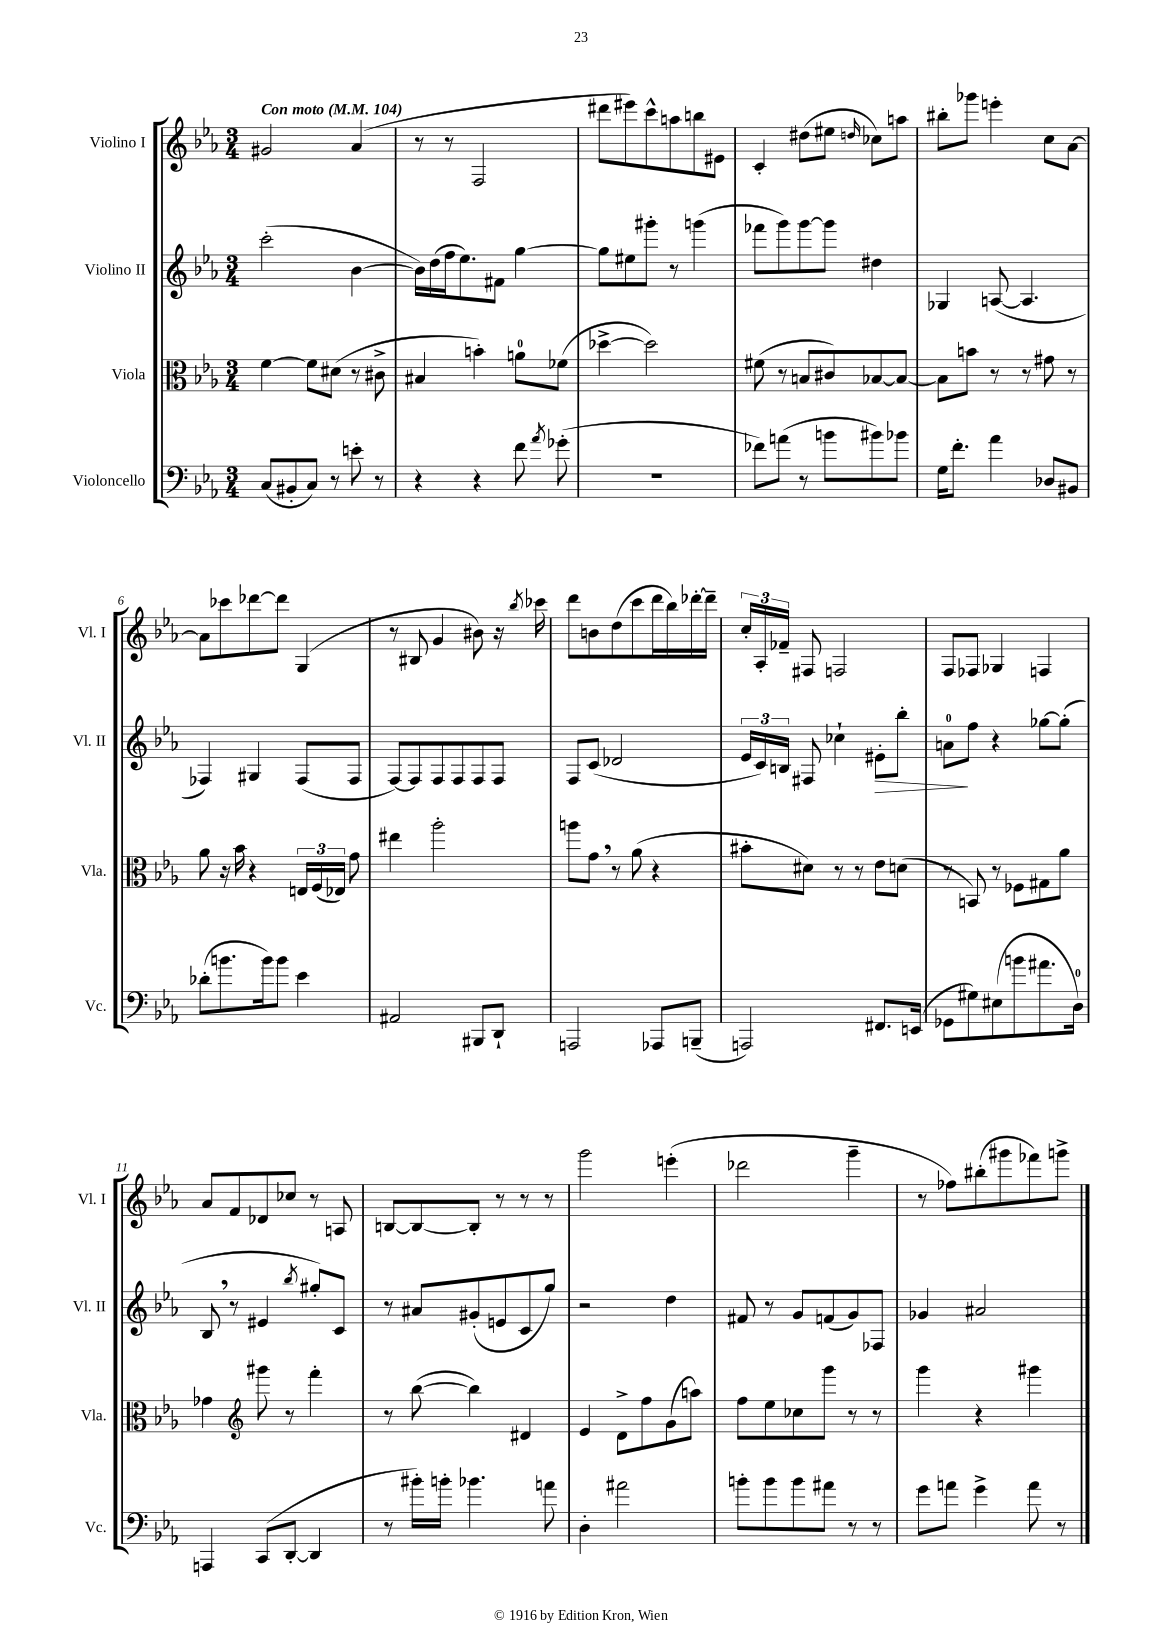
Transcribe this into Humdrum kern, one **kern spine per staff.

**kern	**kern	**kern	**dynam	**kern
*part4	*part3	*part2	*part2	*part1
*staff4	*staff3	*staff2	*staff2	*staff1
*I"Violoncello	*I"Viola	*I"Violino II	*	*I"Violino I
*I'Vc.	*I'Vla.	*I'Vl. II	*	*I'Vl. I
*clefF4	*clefC3	*clefG2	*	*clefG2
*k[b-e-a-]	*k[b-e-a-]	*k[b-e-a-]	*	*k[b-e-a-]
*M3/4	*M3/4	*M3/4	*	*M3/4
*MM104	*MM104	*MM104	*	*MM104
=1	=1	=1	=1	=1
!	!	!	!	!LO:TX:a:B:t=Con moto
(8C/L	[4f\	(2ccc'\	.	2g#X/
8BB#X'/	.	.	.	.
8C/J)	8f\L]	.	.	.
8r	(8d#X\J	.	.	.
8en'\	8r	[4b-\	.	(4a-/
8r	8c#X^\	.	.	.
=2	=2	=2	=2	=2
4r	4B#X/	16b-\LL])	.	8r
.	.	(16dd\	.	.
.	.	16ff\J	.	8r
.	.	8.ee-\)	.	.
4r	4bn'\)	.	.	2F/
.	.	8f#X\J	.	.
8f\	8an\L	[4gg\	.	.
8qa-/	.	.	.	.
(8g-X'\	(8f-X\J	.	.	.
=3	=3	=3	=3	=3
2.r	[4dd-X^\	8gg\L]	.	8ddd#X\L
.	.	8ee#X\	.	8eee#X\)
.	2dd-\])	8ggg#X'\J	.	8ccc^^\
.	.	8r	.	8aan\
.	.	(4gggn\	.	8bbn\
.	.	.	.	8e#X\J
=4	=4	=4	=4	=4
8f-X\L)	(8f#X\	8fff-X\L	.	4c'/
(8an\J	8r	8ggg\)	.	.
8r	8Bn/L	[8ggg\	.	(8dd#X\L
8bn\L	8c#X/)	8ggg\J]	.	8ee#X\J
.	.	.	.	16qqddn/
8b#X\)	[8B-X/	4dd#X\	.	8cc-X\L)
8b-X\J	8B-/J_	.	.	8aan\J
=5	=5	=5	=5	=5
16G\KL	8B-\L]	4G-X/	.	8bb#X'\L
8.f'\J	.	.	.	.
.	8bn\J	.	.	8ggg-X\J
4a-\	8r	([8An/	.	4eeen'\
.	8r	4.A/]	.	.
8D-X/L	8g#X\	.	.	8cc\L
8BB#X/J	8r	.	.	[8a-\J
!!LO:LB:g=z
=6	=6	=6	=6	=6
(8d-X'\L	8a-\	4F-X/)	.	8a-\L]
8.bn\	16r	.	.	8ccc-X\
.	16b-\	.	.	.
.	4r	4G#X/	.	[8ddd-X\
16b\k)	.	.	.	.
8b\J	.	.	.	8ddd-\J]
4e-\	24En/LL	(8F-/L	.	(4G/
.	(24F/	.	.	.
.	24E-X/JJ)	.	.	.
.	8g\	8F-/J	.	.
=7	=7	=7	=7	=7
2AA#X/	4ee#X\	[8F/L)	.	8r
.	.	8F/]	.	8B#X/
.	2aa-'\	8F/	.	4g/
.	.	8F/	.	.
8BBB#X/L	.	8F/	.	8b#X\)
8DD`/J	.	8F/J	.	16r
.	.	.	.	8qbb-/
.	.	.	.	16ccc-X\
=8	=8	=8	=8	=8
2AAAn/	8aan\L	8F/L	.	8ddd\L
.	8g,\J	(8c/J	.	8bn\
.	8r	2d-X/	.	(8dd\
.	(8a-\	.	.	8ccc\
8AAA-X/L	4r	.	.	16ddd\L
.	.	.	.	16bb-\)
(8BBBn~/J	.	.	.	[16ddd-X'\
.	.	.	.	16ddd-~\JJ]
=9	=9	=9	=9	=9
2AAAn/)	8b#X'\L	24e-/LL	.	24cc'/LL
.	.	24c/)	.	24A-'/
.	.	24Bn/JJ	.	24f-X~/JJ
.	8d#X\J)	8F#X/	.	8F#X/
.	8r	4cc-X`\	.	2Fn/
.	8r	.	.	.
!	!	!	!LO:HP:b	!
8.FF#X/L	8e-\L	8e#X'\L	>	.
.	(8dn\J	8bb-'\J	.	.
(16EEn/Jk	.	.	.	.
=10	=10	=10	=10	=10
8GG-X\L	8r	8an\L	.	8F/L
8G#X\)	8BBn/)	8ff\J	]	8F-X/J
(8E#X\	8r	4r	.	4G-X/
8bn\	8F-X\L	.	.	.
8.a#X\	8G#X\	[8gg-X\L	.	4Fn/
.	8a-\J	(8gg-'\J]	.	.
16D\Jk)	.	.	.	.
!!LO:LB:g=z
=11	=11	=11	=11	=11
4AAAn/	4g-X\	8B-,/	.	8a-/L
.	.	8r	.	8f/
*	*clefG2	*	*	*
(8CC/L	8ggg#X\	4e#X/	.	8d-X/
[8DD'/J	8r	.	.	8cc-X/J
.	.	8qbb-/	.	.
4DD/]	4fff'\	8gg#X'/L)	.	8r
.	.	8c/J	.	8An/
=12	=12	=12	=12	=12
8r	8r	8r	.	[8Bn/L
16b#X'\LL)	([8bb-\	8a#X/L	.	8B/_
16bn'\JJ	.	.	.	.
4.b-X\	4bb-\])	(8g#X'/	.	8B'/J]
.	.	8en/	.	8r
.	4d#X/	8c/	.	8r
8an\	.	8gg/J)	.	8r
=13	=13	=13	=13	=13
4D'\	4e-/	2r	.	2ggg\
2a#X\	8d^\L	.	.	.
.	8ff\	.	.	.
.	(8g\	4dd\	.	(4eeen'\
.	8aan\J)	.	.	.
=14	=14	=14	=14	=14
8bn'\L	8ff\L	8f#X/	.	2ddd-X\
8b\	8ee-\	8r	.	.
8b\	8cc-X\	8g/L	.	.
8a#X\J	8ggg\J	(8fn/	.	.
8r	8r	8g/)	.	4ggg~\
8r	8r	8F-X/J	.	.
=15	=15	=15	=15	=15
8g\L	4ggg\	4g-X/	.	8r
8an\J	.	.	.	8ff-X\L)
4g^\	4r	2a#X/	.	(8bb#X'\
.	.	.	.	8ggg#X\
8a\	4ggg#X\	.	.	8fff-X\)
8r	.	.	.	8gggn^\J
==	==	==	==	==
*-	*-	*-	*-	*-
